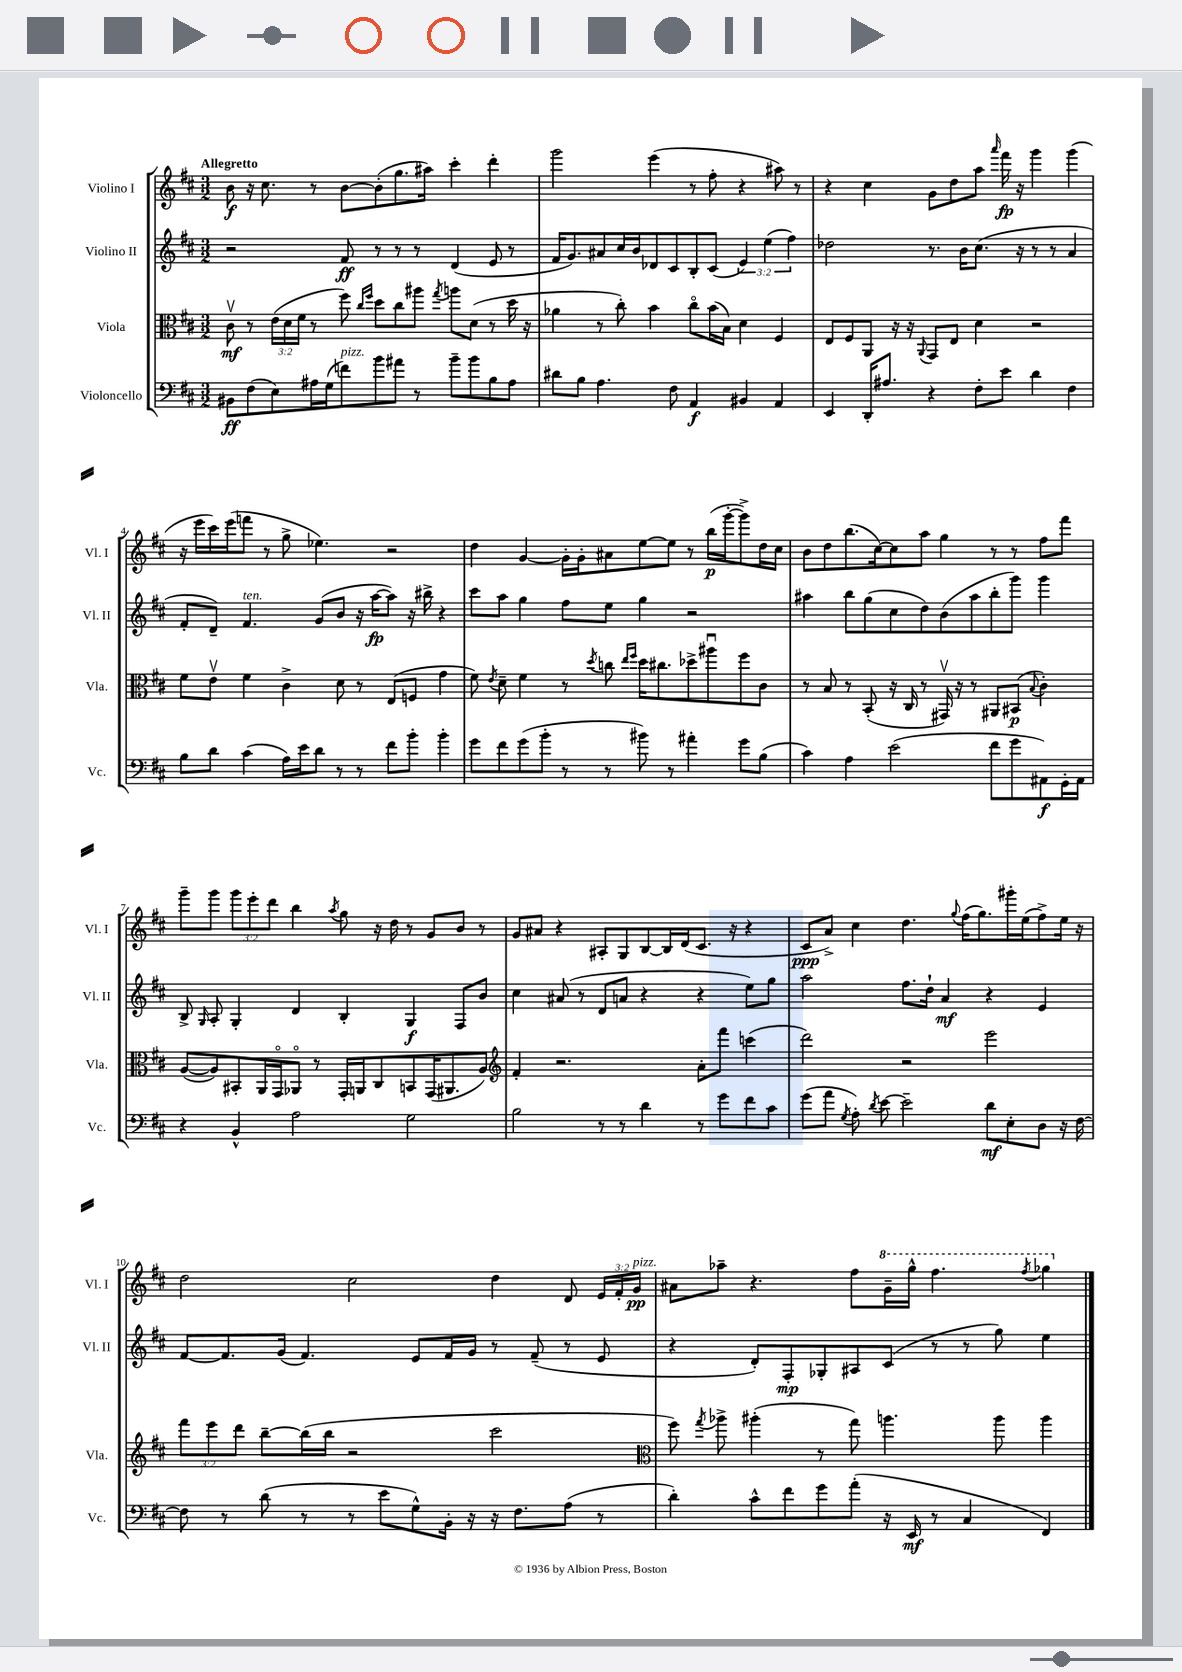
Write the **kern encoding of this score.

**kern	**dynam	**kern	**dynam	**kern	**dynam	**kern	**dynam
*part4	*part4	*part3	*part3	*part2	*part2	*part1	*part1
*staff4	*staff4	*staff3	*staff3	*staff2	*staff2	*staff1	*staff1
*I"Violoncello	*	*I"Viola	*	*I"Violino II	*	*I"Violino I	*
*I'Vc.	*	*I'Vla.	*	*I'Vl. II	*	*I'Vl. I	*
*clefF4	*	*clefC3	*	*clefG2	*	*clefG2	*
*k[f#c#]	*	*k[f#c#]	*	*k[f#c#]	*	*k[f#c#]	*
*M3/2	*	*M3/2	*	*M3/2	*	*M3/2	*
=1	=1	=1	=1	=1	=1	=1	=1
!	!	!	!	!	!	!LO:TX:a:B:t=Allegretto	!
8BB#X\L	ff	8c#v\	mf	2r	.	8b\	f
(8F#\	.	8r	.	.	.	16r	.
.	.	.	.	.	.	8.cc#\	.
8E\)	.	(24e\LL	.	.	.	.	.
.	.	24d\	.	.	.	.	.
.	.	24f#\JJ	.	.	.	.	.
16A#X\L	.	8r	.	.	.	8r	.
(16G\J	.	.	.	.	.	.	.
!LO:TX:a:i:t=pizz.	!	!	!	!	!	!	!
8fn\)	.	8ff#\)	.	8f#/	ff	[8b\L	.
.	.	16qqcc#/LL	.	.	.	.	.
.	.	16qqff#/JJ	.	.	.	.	.
8b\	.	8dd\L	.	8r	.	(8b'\]	.
8a#X\J	.	8cc#\	.	8r	.	8.gg\	.
8r	.	8aa#X\J	.	8r	.	.	.
.	.	.	.	.	.	16aa#X\Jk)	.
.	.	8qgg/	.	.	.	.	.
8b~\L	.	8aan\L	.	(4d/	.	4ccc#'\	.
8b\	.	(8d\J	.	.	.	.	.
8B\	.	8r	.	8e/	.	4ddd'\	.
8A#\J	.	16dd\	.	8r	.	.	.
.	.	16r	.	.	.	.	.
=2	=2	=2	=2	=2	=2	=2	=2
8d#X\L	.	4a-X\	.	16f#/KL	.	2ggg\	.
.	.	.	.	8.g/)	.	.	.
8B\J	.	.	.	.	.	.	.
4.A\	.	8r	.	8a#X/	.	.	.
.	.	8cc#'\)	.	16cc#/L	.	.	.
.	.	.	.	16b/J	.	.	.
.	.	4b\	.	8d-X/	.	(4eee\	.
8F#\	.	.	.	8c#/	.	.	.
4AA/	f	8cc#\L	.	8B'/	.	8r	.
.	.	(16b\L	.	(8c#/J	.	8ff#'\	.
.	.	16B\JJ)	.	.	.	.	.
4BB#X/	.	4d\	.	6e/)	.	4r	.
.	.	.	.	(6ee\	.	.	.
4AA/	.	4F#/	.	.	.	8aa#X\)	.
.	.	.	.	6ff#\)	.	.	.
.	.	.	.	.	.	8r	.
=3	=3	=3	=3	=3	=3	=3	=3
4EE/	.	8E/L	.	2dd-X\	.	4r	.
.	.	8F#/	.	.	.	.	.
16DD'/KL	.	8AA/J	.	.	.	4cc#\	.
8.A#X/J	.	.	.	.	.	.	.
.	.	16r	.	.	.	.	.
.	.	16r	.	.	.	.	.
.	.	8qqAA/	.	.	.	.	.
4r	.	8GG/L	.	8.r	.	8g\L	.
.	.	8E/J	.	.	.	8dd\	.
.	.	.	.	16b\KL	.	.	.
8F#'\L	.	4d\	.	(8.cc#\J	.	8aa\J	.
.	.	.	.	.	.	16qqaaa/	.
8e\J	.	.	.	.	.	16fff#\	fp
.	.	.	.	16r	.	16r	.
4d\	.	2r	.	8r	.	4ggg\	.
.	.	.	.	8r	.	.	.
4F#\	.	.	.	4a/	.	(4ggg\	.
!!LO:LB:g=z
=4	=4	=4	=4	=4	=4	=4	=4
8B\L	.	8f#\L	.	8f#'/L	.	16r	.
.	.	.	.	.	.	16eee\LL	.
8d\J	.	8ev\J	.	8d~/J)	.	16ccc#\)	.
.	.	.	.	.	.	(16eee\J	.
!	!	!	!	!LO:TX:a:i:t=ten.	!	!	!
(4c#\	.	4f#\	.	4.f#/	.	8fffn\J	.
.	.	.	.	.	.	8r	.
16A\LL)	.	4c#^\	.	.	.	8gg^\	.
16e\J	.	.	.	.	.	.	.
8d\J	.	.	.	(8g/L	.	4.ee-X\)	.
8r	.	8d\	.	8b/J	.	.	.
8r	.	8r	.	16r	.	.	.
.	.	.	.	[16aa\KL	fp	.	.
8f#\L	.	(8E/L	.	8aa\J])	.	2r	.
8b'\J	.	8Fn/J	.	16r	.	.	.
.	.	.	.	16bb#X^\	.	.	.
4b'\	.	4g\	.	4r	.	.	.
=5	=5	=5	=5	=5	=5	=5	=5
8g\L	.	8f#\)	.	8ccc#\L	.	4dd\	.
.	.	8qe/	.	.	.	.	.
8f#\	.	8d~\	.	8aa\J	.	.	.
(8g\	.	4f#\	.	4gg\	.	[4g/	.
8b'\J	.	.	.	.	.	.	.
8r	.	8r	.	8ff#\L	.	16g'\LL]	.
.	.	.	.	.	.	16g'\J	.
.	.	8qdd/	.	.	.	.	.
8r	.	8ccn\	.	8ee\J	.	8a#X\	.
.	.	16qqee/LL	.	.	.	.	.
.	.	16qqff#/JJ	.	.	.	.	.
8b#X\)	.	16dd\KL	.	4gg\	.	[8ee\	.
.	.	8.cc#X\	.	.	.	.	.
8r	.	.	.	.	.	8ee\J]	.
4a#X'\	.	8dd-X^\	.	2r	.	8r	.
.	.	8aa#Xu\	.	.	.	(16bb\LL	p
.	.	.	.	.	.	[16ggg'\J	.
8g\L	.	8ff#\	.	.	.	8ggg^\])	.
(8B\J	.	8c#\J	.	.	.	16dd\L	.
.	.	.	.	.	.	16cc#\JJ	.
=6	=6	=6	=6	=6	=6	=6	=6
4c#\)	.	8r	.	4aa#X\	.	8b\L	.
.	.	8B/	.	.	.	8dd\	.
4A\	.	8r	.	8bb\L	.	(8.bb\	.
.	.	(8BB'/	.	(8gg\	.	.	.
.	.	.	.	.	.	[16cc#\k)	.
(2e\	.	16r	.	8cc#\	.	8cc#\]	.
.	.	16C#/	.	.	.	.	.
.	.	8r	.	8dd\)	.	8aa\J	.
.	.	16GG#Xv/)	.	(8b\	.	4gg\	.
.	.	16r	.	.	.	.	.
.	.	8r	.	8aa#\	.	.	.
8f#\L	.	8AA#X/L	.	8bb'\	.	8r	.
8g\	.	(8BB#X/J	p	8ggg\J)	.	8r	.
.	.	8qqB/	.	.	.	.	.
8AA#X\)	f	4c#'\)	.	4ggg\	.	8ff#\L	.
16GG'\L	.	.	.	.	.	8fff#\J	.
16AA#\JJ	.	.	.	.	.	.	.
!!LO:LB:g=z
=7	=7	=7	=7	=7	=7	=7	=7
4r	.	([8A/L	.	8B^/	.	8ggg~\L	.
.	.	.	.	16qqG/	.	.	.
.	.	8A/])	.	8A'/	.	8ggg\J	.
4BB^^/	.	8BB#X'/	.	4G'/	.	12ggg\L	.
.	.	.	.	.	.	12eee'\	.
.	.	16AA/L	.	.	.	.	.
.	.	.	.	.	.	12ddd\J	.
.	.	16GG/J	.	.	.	.	.
2A\	.	8AA-X/J	.	4d/	.	4bb\	.
.	.	8r	.	.	.	.	.
.	.	.	.	.	.	8qaa/	.
.	.	16GG'/LL	.	4B'/	.	8gg\	.
.	.	16AAn/J	.	.	.	.	.
.	.	8C#/	.	.	.	16r	.
.	.	.	.	.	.	16dd\	.
2G\	.	8BBn/	.	4G/	f	8r	.
.	.	(16GG/K	.	.	.	8g/L	.
.	.	8.AA#X/	.	.	.	.	.
.	.	.	.	8F#/L	.	8b/J	.
.	.	8A/J)	.	8b/J	.	8r	.
=8	=8	=8	=8	=8	=8	=8	=8
*	*	*clefG2	*	*	*	*	*
2B\	.	4f#'/	.	4cc#\	.	8g/L	.
.	.	.	.	.	.	8a#X/J	.
.	.	2.r	.	(8a#X/	.	4r	.
.	.	.	.	8r	.	.	.
8r	.	.	.	8d/L	.	8A#X'/L	.
8r	.	.	.	8an/J	.	8G/	.
4d\	.	.	.	4r	.	[8B/	.
.	.	.	.	.	.	16B/L]	.
.	.	.	.	.	.	(16d/J	.
8r	.	8a'\L	.	4r	.	8.c#/J	.
8g\L	.	8fff#\J	.	.	.	.	.
.	.	.	.	.	.	16r	.
8f#\	.	(4cccn\	.	8ee\L)	.	4r	.
8c#\J	.	.	.	8gg\J	.	.	.
=9	=9	=9	=9	=9	=9	=9	=9
(8g\L	.	2ddd\)	.	2aa\	.	8c#/L	ppp
8a\J	.	.	.	.	.	8a^/J)	.
8qG/	.	.	.	.	.	.	.
8A'\)	.	.	.	.	.	4cc#\	.
8qd/	.	.	.	.	.	.	.
[8e\	.	.	.	.	.	.	.
2e~\]	.	2r	.	8.ff#\L	.	4.dd\	.
.	.	.	.	16dd`\Jk	.	.	.
.	.	.	.	4a/	mf	.	.
.	.	.	.	.	.	8qqgg/	.
.	.	.	.	.	.	(16ff#\KL	.
.	.	.	.	.	.	8.gg\)	.
8d\L	mf	2eee\	.	4r	.	.	.
8E'\	.	.	.	.	.	16ggg#X'\L	.
.	.	.	.	.	.	(16ee\J	.
8D\J	.	.	.	4e/	.	8ff#^\)	.
16r	.	.	.	.	.	16ee\Jk	.
[16F#\	.	.	.	.	.	16r	.
!!LO:LB:g=z
=10	=10	=10	=10	=10	=10	=10	=10
8F#\]	.	12fff#\L	.	[8f#/L	.	2dd\	.
.	.	12eee\	.	.	.	.	.
8r	.	.	.	8.f#/]	.	.	.
.	.	12ddd\J	.	.	.	.	.
(8d\	.	[8bb~\L	.	.	.	.	.
.	.	.	.	(16g/Jk	.	.	.
8r	.	(16bb\L]	.	4.f#/)	.	.	.
.	.	16bb\JJ	.	.	.	.	.
8r	.	2r	.	.	.	2cc#\	.
8e\L	.	.	.	.	.	.	.
8G^^\)	.	.	.	8e/L	.	.	.
16BB'\Jk	.	.	.	16f#/L	.	.	.
16r	.	.	.	16g/JJ	.	.	.
16r	.	2ccc#\	.	8r	.	4dd\	.
8.F#\L	.	.	.	.	.	.	.
.	.	.	.	(8f#~/	.	.	.
(8A\J	.	.	.	8r	.	8d/	.
8r	.	.	.	8e/	.	24e/LL	.
.	.	.	.	.	.	24f#'/	.
!	!	!	!	!	!	!LO:TX:a:i:t=pizz.	!
.	.	.	.	.	.	24g/JJ	pp
=11	=11	=11	=11	=11	=11	=11	=11
*	*	*clefC3	*	*	*	*	*
4d'\)	.	8ff#\)	.	4r	.	8a#X\L	.
.	.	8qgg/	.	.	.	.	.
.	.	8aa-X^\	.	.	.	8aa-X~\J	.
8c#^^\L	.	(4aa#X'\	.	8d'/L)	.	4.r	.
8f#\	.	.	.	8F#'/	mp	.	.
8g\	.	8r	.	8G-X'/	.	.	.
(8a'\J	.	8gg\)	.	8A#X/	.	8ff#\L	.
*	*	*	*	*	*	*8va	*
16r	.	4.aan\	.	(8c#/J	.	16gg~\L	.
16EE/	mf	.	.	.	.	16ggg^^\JJ	.
8r	.	.	.	8r	.	4.fff#\	.
4C#/	.	.	.	8r	.	.	.
.	.	8aa\	.	8gg\)	.	.	.
.	.	.	.	.	.	8qfff#/	.
4FF#/)	.	4aa\	.	4ee\	.	4ggg-X\	.
*	*	*	*	*	*	*X8va	*
==	==	==	==	==	==	==	==
*-	*-	*-	*-	*-	*-	*-	*-
